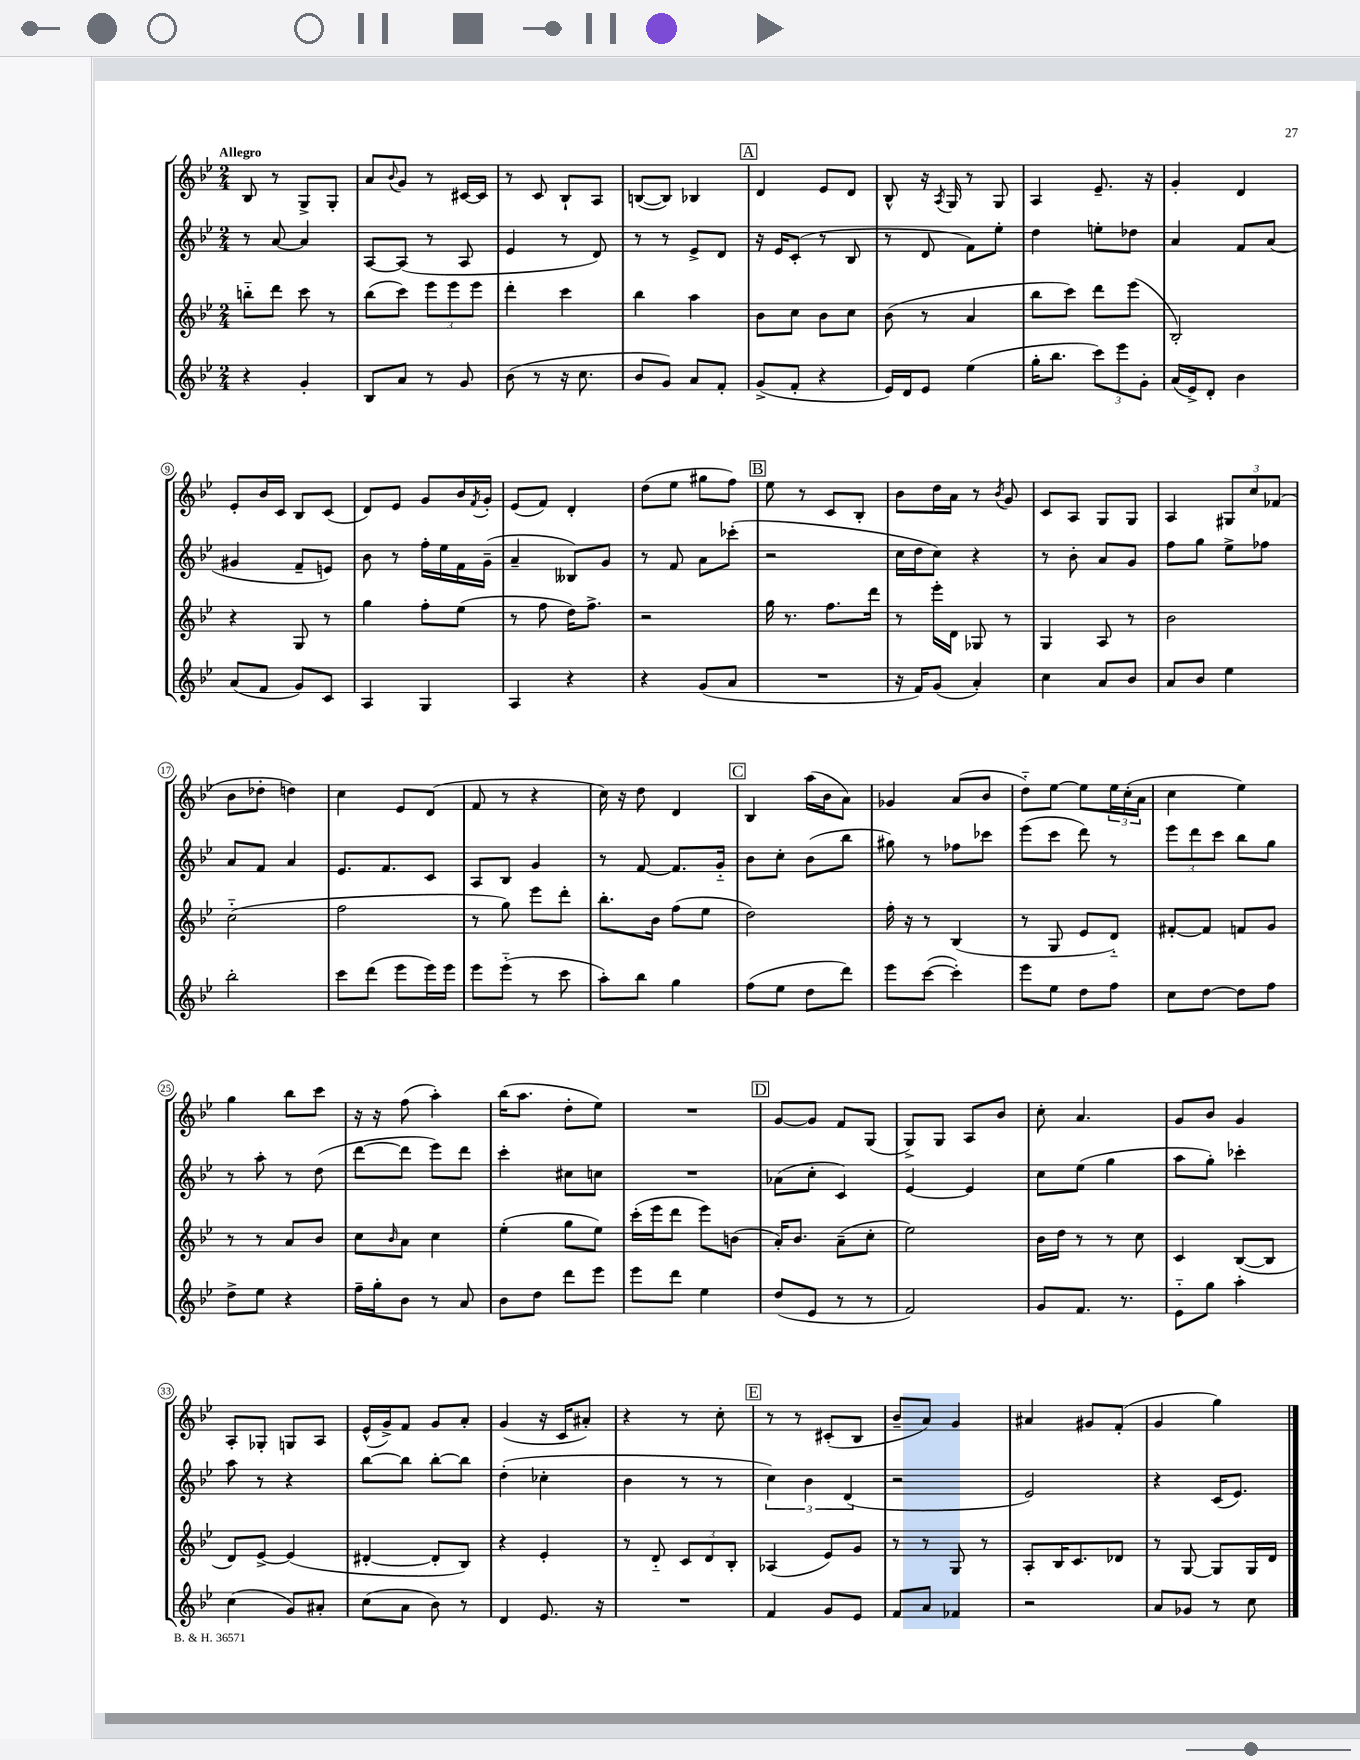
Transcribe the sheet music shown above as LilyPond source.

<<
\new StaffGroup <<
\new Staff = "s0" {
    \clef treble \key bes \major \numericTimeSignature \time 2/4 \tempo "Allegro"
    bes8 r8 g8-> g8-. |
    a'8 \appoggiatura { bes'8 } g'8 r8 cis'16~ cis'16 |
    r8 c'8 bes8-! a8 |
    b8~( b8) bes4 |
    \mark \markup { \box "A" } d'4 ees'8 d'8 |
    bes8-^ r16 \acciaccatura { a8 } g16 r8 g8 |
    a4 ees'8.-- r16 |
    g'4-. d'4 |
    ees'8-. bes'16 c'16 bes8 c'8( |
    d'8) ees'8 g'8 bes'16 \acciaccatura { f'8 } g'16-. |
    ees'8( f'8) d'4-. |
    d''8( ees''8 gis''8 f''8) |
    \mark \markup { \box "B" } ees''8 r8 c'8 bes8-. |
    bes'8 d''16 a'16 r8 \acciaccatura { bes'8 } g'8 |
    c'8 a8 g8 g8 |
    a4 \tuplet 3/2 { gis8 c''8 fes'8( } |
    bes'8 des''8-. d''4) |
    c''4 ees'8 d'8( |
    f'8 r8 r4 |
    c''16) r16 d''8 d'4 |
    \mark \markup { \box "C" } bes4 a''16( bes'16 a'8) |
    ges'4 a'8( bes'8 |
    d''8-_) ees''8~ ees''8 \tuplet 3/2 { ees''16 c''16-.( a'16 } |
    c''4 ees''4) |
    g''4 bes''8 c'''8 |
    r16 r16 f''8( a''4-.) |
    bes''16( a''8. d''8-. ees''8) |
    R2 |
    \mark \markup { \box "D" } g'8~ g'8 f'8 g8( |
    g8->) g8 a8 bes'8 |
    c''8-. a'4. |
    g'8 bes'8 g'4 |
    a8-. ges8-. g8 a8 |
    ees'16-^( g'16->) f'8 g'8 a'8-. |
    g'4( r16 c'16 ais'8-.) |
    r4 r8 c''8-. |
    \mark \markup { \box "E" } r8 r8 cis'8-.( bes8 |
    bes'8-- a'8) g'4 |
    ais'4 gis'8 f'8-.( |
    g'4 g''4) \bar "|." |
}
\new Staff = "s1" {
    \clef treble \key bes \major \numericTimeSignature \time 2/4
    r8 a'8~ a'4 |
    a8~ a8( r8 a8 |
    ees'4 r8 d'8) |
    r8 r8 ees'8-> d'8 |
    \mark \markup { \box "A" } r16 ees'16 c'8-.( r8 bes8 |
    r8 d'8 f'8) ees''8-. |
    d''4 e''8-. des''8 |
    a'4 f'8 a'8( |
    gis'4 f'8-- e'8) |
    bes'8 r8 f''16-. ees''16 f'16 g'16--( |
    a'4-- beses8) g'8 |
    r8 f'8 a'8 ces'''8-.( |
    \mark \markup { \box "B" } r2 |
    c''16 d''16 c''8) r4 |
    r8 bes'8-. a'8 g'8 |
    f''8 g''8 ees''8-> fes''8 |
    a'8 f'8 a'4 |
    ees'8. f'8. c'8 |
    a8 bes8 g'4 |
    r8 f'8~ f'8. g'16-_ |
    \mark \markup { \box "C" } bes'8 c''8-. bes'8( bes''8 |
    gis''8) r8 fes''8 ces'''8 |
    ees'''8( c'''8 d'''8) r8 |
    \tuplet 3/2 { ees'''8 d'''8 c'''8 } bes''8 g''8 |
    r8 a''8-. r8 d''8( |
    d'''8~ d'''8 ees'''8) d'''8 |
    c'''4-. cis''8 c''8 |
    R2 |
    \mark \markup { \box "D" } aes'8( c''8-. c'4) |
    ees'4~ ees'4 |
    c''8 ees''8( g''4 |
    a''8 g''8-.) ces'''4-. |
    a''8 r8 r4 |
    bes''8~ bes''8 bes''8~-. bes''8 |
    d''4-.( ces''4-. |
    bes'4 r8 r8 |
    \mark \markup { \box "E" } \tuplet 3/2 { c''4) bes'4 d'4( } |
    r2 |
    ees'2) |
    r4 c'16( ees'8.) \bar "|." |
}
\new Staff = "s2" {
    \clef treble \key bes \major \numericTimeSignature \time 2/4
    b''8-_ d'''8 c'''8 r8 |
    bes''8( c'''8) \tuplet 3/2 { ees'''8 ees'''8 ees'''8 } |
    d'''4-. c'''4 |
    bes''4 a''4 |
    \mark \markup { \box "A" } bes'8 c''8 bes'8 c''8 |
    bes'8( r8 a'4 |
    bes''8 c'''8) d'''8 ees'''8( |
    bes2-.) |
    r4 g8 r8 |
    g''4 f''8-. ees''8( |
    r8 f''8 d''16) f''8.-> |
    r2 |
    \mark \markup { \box "B" } g''16 r8. f''8. d'''16 |
    r8 ees'''16-. d'16 ges8 r8 |
    g4 a8 r8 |
    bes'2 |
    c''2-_( |
    f''2 |
    r8 g''8) ees'''8 d'''8-. |
    bes''8.-. bes'16 f''8( ees''8 |
    \mark \markup { \box "C" } d''2) |
    f''16-. r16 r8 bes4( |
    r8 g8 ees'8 d'8-_) |
    fis'8~-. fis'8 f'8 g'8 |
    r8 r8 a'8 bes'8 |
    c''8 \grace { bes'16 } a'8 c''4 |
    ees''4-.( g''8 ees''8) |
    c'''16-.( ees'''16 d'''8 ees'''8) b'8( |
    \mark \markup { \box "D" } a'16-.) bes'8. a'8--( c''8-. |
    ees''2) |
    bes'16 d''16 r8 r8 c''8 |
    c'4 bes8~( bes8 |
    d'8) ees'8~-> ees'4( |
    dis'4~-. dis'8-. bes8) |
    r4 ees'4-. |
    r8 d'8-_ \tuplet 3/2 { c'8 d'8 bes8-. } |
    \mark \markup { \box "E" } aes4( ees'8) g'8 |
    r8 r8 g8 r8 |
    a8-. bes16 c'8. des'8 |
    r8 g8~ g8 g16 d'16 \bar "|." |
}
\new Staff = "s3" {
    \clef treble \key bes \major \numericTimeSignature \time 2/4
    r4 g'4-. |
    bes8 a'8 r8 g'8 |
    bes'8( r8 r16 c''8. |
    bes'8 g'8) a'8 f'8-. |
    \mark \markup { \box "A" } g'8->( f'8-. r4 |
    ees'16) d'16 ees'8 ees''4( |
    g''16-. bes''8. \tuplet 3/2 { c'''8) ees'''8 g'8-. } |
    a'16( ees'16->) d'8-. bes'4 |
    a'8( f'8 g'8) c'8 |
    a4 g4 |
    a4 r4 |
    r4 g'8( a'8 |
    \mark \markup { \box "B" } R2 |
    r16 f'16) g'8( a'4-.) |
    c''4 a'8 bes'8 |
    a'8 bes'8 ees''4 |
    bes''2-. |
    c'''8 d'''8( ees'''8 ees'''16) ees'''16 |
    ees'''8 ees'''8-_( r8 c'''8 |
    a''8-.) bes''8 g''4 |
    \mark \markup { \box "C" } f''8( ees''8 d''8 d'''8) |
    ees'''8 c'''8~( c'''4-.) |
    ees'''8 ees''8 d''8 f''8 |
    c''8 d''8~ d''8 f''8 |
    d''8-> ees''8 r4 |
    f''16-- g''16-. bes'8 r8 a'8 |
    bes'8 d''8 d'''8 ees'''8 |
    ees'''8 d'''8 ees''4 |
    \mark \markup { \box "D" } d''8( ees'8 r8 r8 |
    f'2) |
    g'8 f'8. r8. |
    ees'8-_ g''8 a''4-. |
    c''4( g'8) ais'8-. |
    c''8( a'8 bes'8) r8 |
    d'4 ees'8. r16 |
    R2 |
    \mark \markup { \box "E" } f'4 g'8 ees'8 |
    f'8 a'8 fes'4 |
    r2 |
    a'8 ges'8 r8 c''8 \bar "|." |
}
>>
>>
\layout { \context { \Score \override BarNumber.stencil = #(make-stencil-circler 0.1 0.3 ly:text-interface::print) } }
